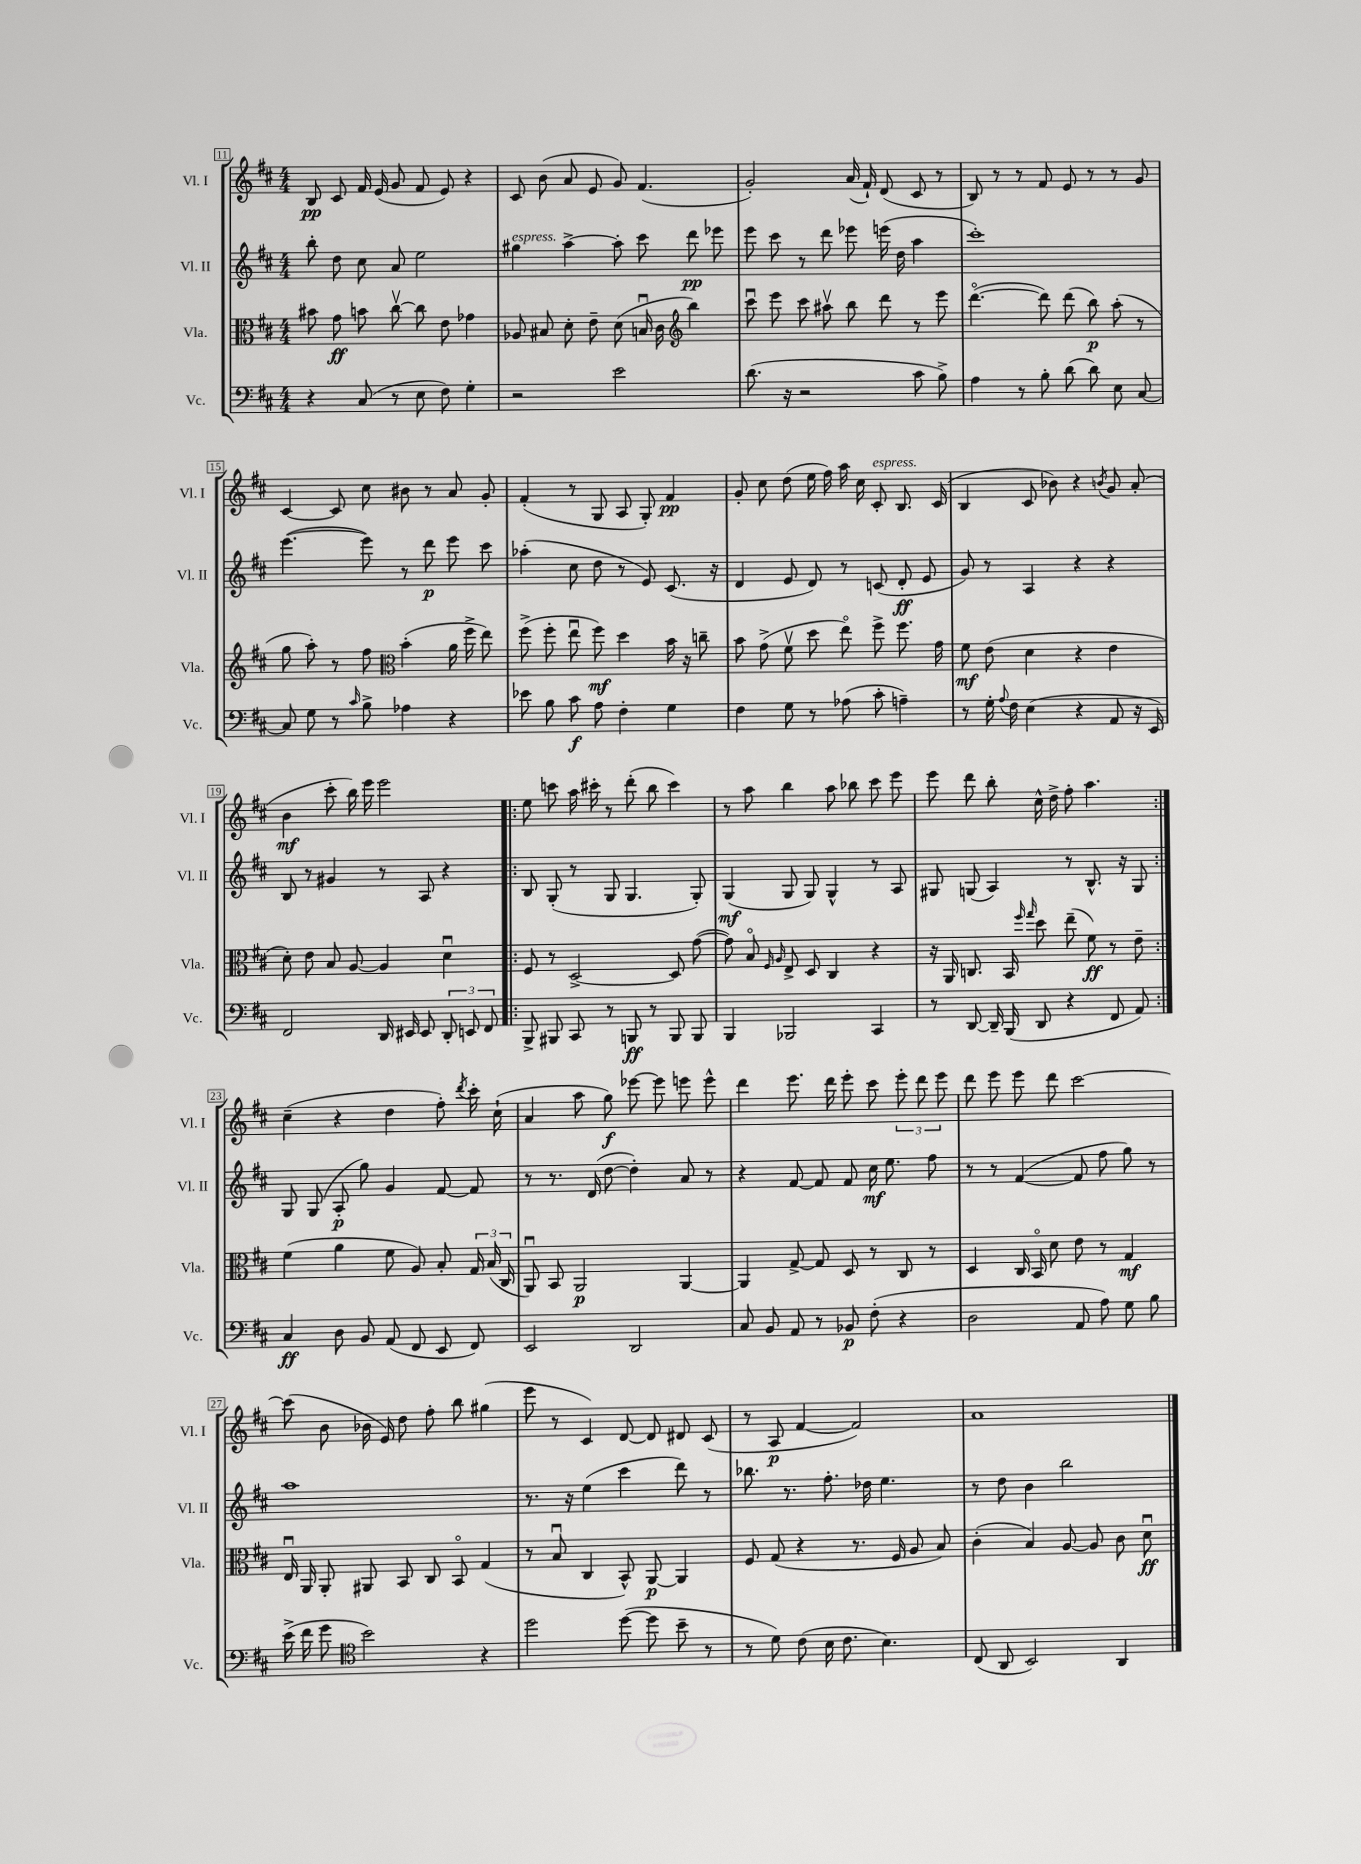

**kern	**kern	**kern	**kern
*staff4	*staff3	*staff2	*staff1
*clefF4	*clefC3	*clefG2	*clefG2
*k[f#c#]	*k[f#c#]	*k[f#c#]	*k[f#c#]
*M4/4	*M4/4	*M4/4	*M4/4
4r	8b#	8bb'	8B
.	8g	8dd	8c#
(8C#	8b	8cc#	16f#
.	.	.	(16e
8r	[8cc#v	8a	8g
8E	8cc#]	2ee	8f#
8F#)	8e	.	8e)
4G'	4g-	.	4r
=	=	=	=
2r	8A-	4gg#	8c#
.	8B#	.	(8b
.	8d'	[4aa^	8a
.	8e~	.	8e
2e	(8d	8aa']	8g)
.	16Bu	8ccc#	(4.f#
.	16c#	.	.
*	*clefG2	*	*
.	4bb)	8ddd	.
.	.	8eee-	.
=	=	=	=
(8.d	8ccc#u	8eee	2g')
.	8eee	8ccc#	.
16r	.	.	.
2r	8ccc#	8r	.
.	8aa#v	8ddd	.
.	8bb	8eee-	(16a
.	.	.	16f#`)
.	8ddd	(16eee	(8d
.	.	16dd	.
8c#	8r	4aa	8c#
8B^)	8eee	.	8r
=	=	=	=
4A	([4.dddo	1ccc#')	8B)
.	.	.	8r
8r	.	.	8r
8B'	8ddd])	.	8f#
(8d	(8ddd	.	8e
8d)	8bb)	.	8r
8E	(8aa'	.	8r
[8C#	8r	.	8g
=	=	=	=
8C#]	8gg	([4.eee	[4c#
8G	8aa')	.	.
8r	8r	.	8c#]
16qqc#	.	.	.
8B^	8ff#	8eee])	8cc#
*	*clefC3	*	*
4A-	(4b'	8r	8b#
.	.	8ddd	8r
4r	16a	8eee	8a
.	16ff#^	.	.
.	8ee)	8ccc#	8g'
=	=	=	=
8e-	(8ff#^	(4aa-'	(4f#'
8B	8ff#'	.	.
8c#	8eeu	8cc#	8r
8A	8ff#)	8dd	8G
4F#'	4dd	8r	8A
.	.	8e)	8G')
4G	16b	(8.c#	4f#
.	16r	.	.
.	8cc~	.	.
.	.	16r	.
=	=	=	=
4F#	8b	4d	8g'
.	(8g^	.	8cc#
8G	8f#v	8e	(8dd
8r	8dd	8d)	16ee
.	.	.	16ff#)
(8A-	8eeo)	8r	16aa
.	.	.	16cc#
8c#'	8ff#^	(8c	8c#'
4A~)	8.ff#	8d'	8.B
.	.	8e	.
.	16g	.	(16c#
=	=	=	=
8r	8f#	8g)	4B
16G'	(8e	8r	.
8qqA	.	.	.
16F#	.	.	.
(4E	4d	4A	8c#
.	.	.	8b-)
4r	4r	4r	4r
.	.	.	8qb
8AA	4e	4r	8g
16r	.	.	(8a'
16EE)	.	.	.
=	=	=	=
2FF#	8d')	8B	4b
.	8e	8r	.
.	8B	4g#	8ccc#'
.	[8A	.	16bb)
.	.	.	16eee
16DD	4A]	8r	2eee
16EE#	.	.	.
8EE#	.	8A	.
12DD'	4du	4r	.
12EE	.	.	.
12FF#	.	.	.
=!|:	=!|:	=!|:	=!|:
8BBB^	8F#	8B	8ee
8BBB#	8r	(8G'	8ccc
8CC#	[2D^	8r	16aa
.	.	.	16ccc#'
8r	.	8G	8r
8BBB	.	4.G	(8ddd'
8r	.	.	8bb
8BBB	8D]	.	4ccc#)
8BBB	([8g	8G')	.
=	=	=	=
4BBB	8g])	(4G	8r
.	8Bo	.	8aa
.	16qqF#	.	.
.	16qqA	.	.
2BBB-	8E^	8G	4bb
.	8D	8G)	.
.	4C#	4G^^	8aa
.	.	.	8bb-
4CC#	4r	8r	8ccc#
.	.	8A	8eee
=	=	=	=
8r	16r	8G#	8eee
.	16AA	.	.
[8DD	8.C	(8G	8ddd
16DD~]	.	4A)	8bb'
(16BBB	16BB	.	.
.	16qqff#	.	.
.	16qqgg	.	.
8DD	8dd	.	16cc#^^
.	.	.	16dd^
4r	(8ee~	8r	8ff#'
.	8f#)	8.B^^	4.aa
8FF#	8r	.	.
.	.	16r	.
8AA)	8e~	8G	.
=:|!	=:|!	=:|!	=:|!
4C#	(4f#	8G	(4cc#~
.	.	(8G	.
8D	4a	8A'	4r
8BB	.	8gg)	.
(8AA	8f#	4g	4dd
8FF#	8A)	.	.
8EE	8B'	[8f#	8ff#')
.	.	.	8qddd
8FF#)	24G	8f#]	16ccc#'
.	(24B	.	.
.	.	.	(16cc#`
.	24C#	.	.
=	=	=	=
2EE	8AAu)	8r	4a
.	8BB	8.r	.
.	2AA	.	8aa
.	.	(16d	.
.	.	[8dd	8gg)
2DD	.	4dd'])	[8eee-
.	.	.	8eee-]
.	[4AA	8a	8eee
.	.	8r	8eee^^
=	=	=	=
8C#	4AA]	4r	4ddd
8BB	.	.	.
8AA	[8G^	[8f#	8.eee
8r	8G]	8f#]	.
.	.	.	16ddd
8BB-	8D	8f#	8eee'
(8F#'	8r	16cc#	8ccc#
.	.	8.ee	.
4r	8C#	.	12eee'
.	.	.	12ddd
.	8r	8ff#	.
.	.	.	12eee
=	=	=	=
2D	4D	8r	8ddd
.	.	8r	8eee
.	16C#	([4f#	8eee
.	16BBo	.	.
.	8d	.	8ddd
8AA	8e	8f#]	[2ccc#
8A)	8r	8ff#	.
8G	4G	8gg)	.
8B	.	8r	.
=	=	=	=
(16e^	16Eu	1aa	(8ccc#]
16f#	16AA	.	.
8g	8AA'	.	8b
*clefC4	*	*	*
2b)	8AA#	.	16b-
.	.	.	16e)
.	8BB	.	8dd
.	8C#	.	8ff#'
.	8BBo	.	8bb
4r	(4G	.	(4gg#
=	=	=	=
2dd	8r	8.r	8eee
.	8Bu	.	8r
.	.	16r	.
.	4C#	(4ee	4c#)
([8dd	8BB^^)	4ccc#	[8d
8dd]	[8AA	.	8d]
8b~	4AA]	8ddd)	8d#
8r	.	8r	(8c#
=	=	=	=
8r	8F#	8.bb-	8r
8d)	(8G	.	8A
.	.	8.r	.
(8c#	4r	.	[4f#
16B	.	8.ff#'	.
8.c#	.	.	.
.	8.r	.	2f#])
.	.	16dd-	.
4.B)	.	4.ee	.
.	16F#	.	.
.	8A	.	.
.	8B)	.	.
=	=	=	=
(8C#	(4c#'	8r	1a
8AA	.	8dd	.
2BB)	4B)	4b	.
.	[8A	2bb	.
.	8A]	.	.
4AA	8c#	.	.
.	8du	.	.
==	==	==	==
*-	*-	*-	*-
